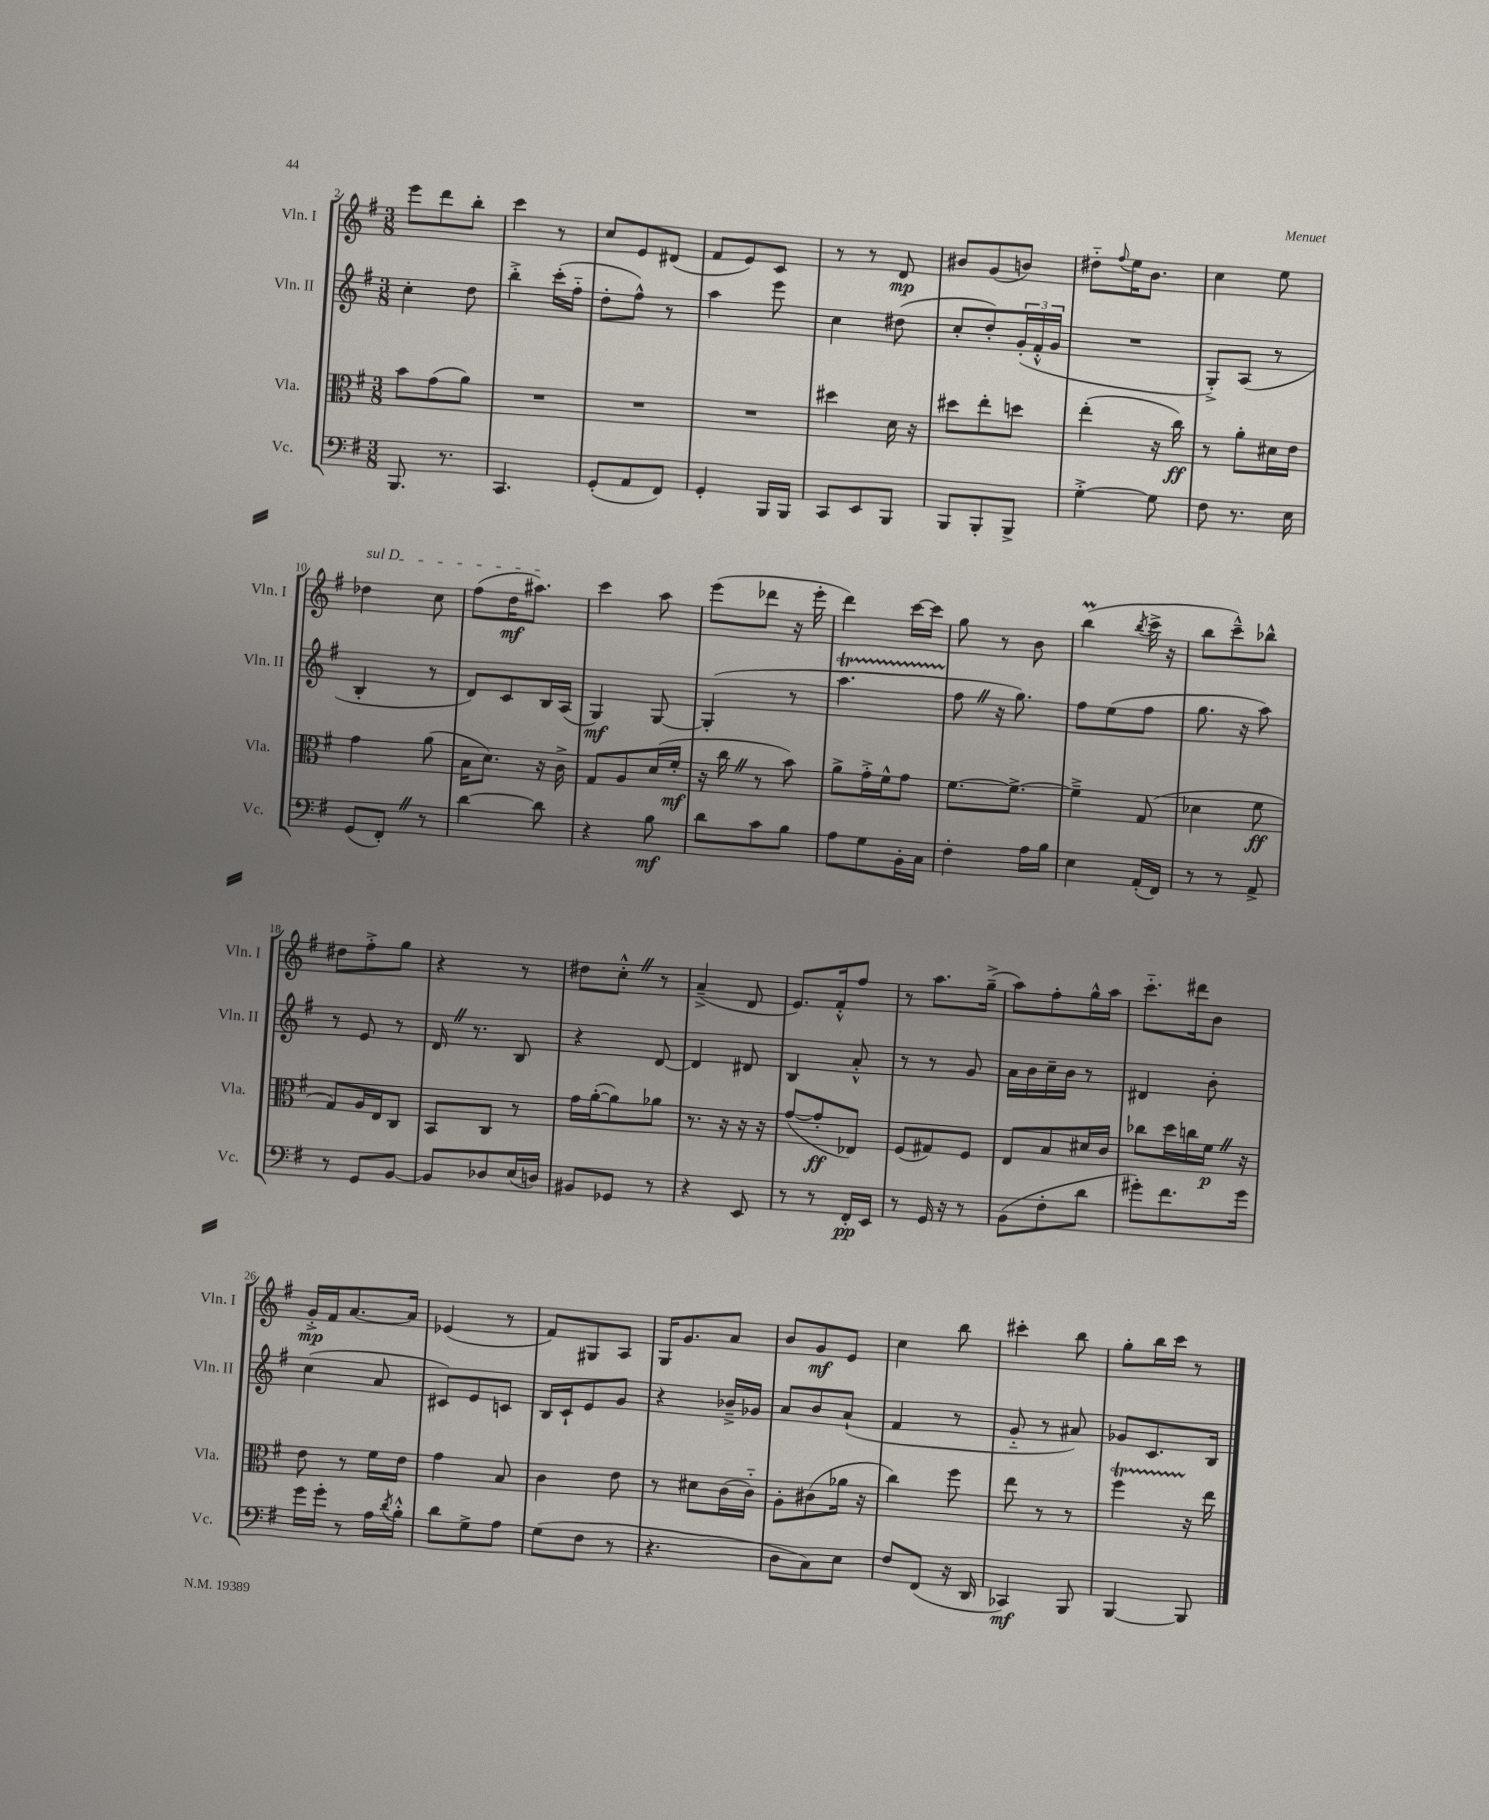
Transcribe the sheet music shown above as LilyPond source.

<<
\new StaffGroup <<
\new Staff = "s0" \with { instrumentName = "Vln. I" shortInstrumentName = "Vln. I" } {
    \clef treble \key g \major \numericTimeSignature \time 3/8
    e'''8 d'''8 b''8-. |
    c'''4 r8 |
    c''8 e'8 dis'8( |
    fis'8 e'8) c'8 |
    r8 r8 d'8\mp |
    bis'8 g'8( b'8) |
    dis''8-_ \appoggiatura { fis''8 } e''16 b'8. |
    c''4 e''8 |
    \once \override TextSpanner.bound-details.left.text = \markup { \italic "sul D" } des''4\startTextSpan c''8 |
    fis''8( d''16\mf ais''8.\stopTextSpan) |
    c'''4 a''8 |
    e'''8( des'''8 r16 e'''16-. |
    d'''4) c'''16~ c'''16 |
    g''8 r8 b'8 |
    b''4\prall( \acciaccatura { b''8 } c'''16-> r16 |
    b''8 c'''8---^) bes''8-^ |
    dis''8 fis''8-.-> g''8 |
    r4 r8 |
    dis''8 c''8-.-^ \once \override BreathingSign.text = \markup { \musicglyph "scripts.caesura.straight" } \breathe r8 |
    a'4--->( d'8 |
    e'8.) fis'16-.-^ fis''8 |
    r8 a''8. g''16--->( |
    a''8) fis''8-. g''16-^ a''16 |
    c'''8.-_ dis'''16 b'8 |
    g'16-.->\mp fis'16 a'8.~ a'16 |
    ees'4( r8 |
    fis'8) gis8 a8 |
    g16 g'8. a'8 |
    b'8 g'8\mf e'8 |
    c''4 b''8 |
    cis'''4-. b''8 |
    g''8-. b''16 c'''16 r8 \bar "|." |
}
\new Staff = "s1" \with { instrumentName = "Vln. II" shortInstrumentName = "Vln. II" } {
    \clef treble \key g \major \numericTimeSignature \time 3/8
    c''4-. d''8 |
    b''4-.-> c'''16-.( fis''16-_ |
    d''8-. fis''8-^) r8 |
    a''4 e'''8 |
    c''4 dis''8( |
    c''8-. d''8-.) \tuplet 3/2 { g'16-.( fis'16-.-^ g'16 } |
    R4. |
    g8-.->) a8( r8 |
    b4-. r8 |
    d'8) c'8 b16 a16( |
    g4\mf) g8~ |
    g4-.( r8 |
    a''4.\startTrillSpan |
    fis''8\stopTrillSpan \once \override BreathingSign.text = \markup { \musicglyph "scripts.caesura.straight" } \breathe r16 g''8.) |
    fis''8 e''8( fis''8 |
    g''8. r16 a''8) |
    r8 e'8 r8 |
    d'16 \once \override BreathingSign.text = \markup { \musicglyph "scripts.caesura.straight" } \breathe r8. b8 |
    r4 d'8~ |
    d'4 dis'8 |
    b4 a'8-.-^ |
    r8 r8 g'8 |
    a'16 b'16 c''16-- b'16 r8 |
    dis'4 b'8-. |
    c''4( a'8 |
    cis'8) e'8 c'8 |
    b16 c'16-! e'8 g'8 |
    r4 bes'16---> ges'16 |
    a'8 b'8 a'8-!( |
    fis'4 r8 |
    g'8-_ r8 ais'8) |
    ges'8 c'8. b16 \bar "|." |
}
\new Staff = "s2" \with { instrumentName = "Vla." shortInstrumentName = "Vla." } {
    \clef alto \key g \major \numericTimeSignature \time 3/8
    b'8 g'8( a'8) |
    R4. |
    R4. |
    R4. |
    dis''4 d'16 r16 |
    dis''8 e''8-. d''8 |
    e''4-.( r16 c''16\ff) |
    r8 a'8-. dis'16 e'16 |
    g'4 a'8( |
    b16 d'8.) r16 c'16-> |
    g8 a8 d'16( fis'16-.\mf |
    r16 c''16 \once \override BreathingSign.text = \markup { \musicglyph "scripts.caesura.straight" } \breathe r8 b'8) |
    a'8-> g'16-.-> fis'16-^ g'8 |
    fis'8.~ fis'8.~-> |
    fis'4---> g8( |
    des'4 fis'8\ff |
    g8) a16 e16 c8 |
    b,8 c8 r8 |
    g'16 a'16~-.( a'8) aes'8 |
    r8. r16 r16 r16 |
    g'8~( g'8-.\ff ees8) |
    fis8( gis8) fis8 |
    e8 b8 dis'16 c'16 |
    ces''8 d''16 c''16 fis'16\p \once \override BreathingSign.text = \markup { \musicglyph "scripts.caesura.straight" } \breathe r16 |
    e'8 r8 fis'16 e'16 |
    g'4 b8 |
    c'4 e'8 |
    r8 dis'8 c'16( c'16-_) |
    a8-. cis'8( aes'16 r16 |
    c''4) fis''8 |
    e''8 r8 r8 |
    fis''4\startTrillSpan r16\stopTrillSpan e''16 \bar "|." |
}
\new Staff = "s3" \with { instrumentName = "Vc." shortInstrumentName = "Vc." } {
    \clef bass \key g \major \numericTimeSignature \time 3/8
    b,,8. r8. |
    c,4. |
    g,8-.( a,8 fis,8) |
    g,4-. b,,16 b,,16 |
    c,8 e,8 b,,8 |
    b,,8 b,,8-. b,,8-> |
    g4~-.-> g8 |
    fis8 r8. e16 |
    g,8( fis,8-.) \once \override BreathingSign.text = \markup { \musicglyph "scripts.caesura.straight" } \breathe r8 |
    d'4~ d'8 |
    r4 b8\mf |
    d'8 c'8 b8 |
    a8 g8 b,16-. c16 |
    fis4-. a16 b16 |
    e4 a,16-.( fis,16) |
    r8 r8 a,8-> |
    r8 g,8 b,8~ |
    b,8 des8 e16( d16) |
    bis,8 ges,8 r8 |
    r4 e,8 |
    r8 r8 fis,16-.\pp e,16 |
    r8 g,16 r16 r8 |
    b,8( fis8-. d'8 |
    gis'8-.) fis'8. gis'16 |
    g'16 g'16-. r8 a16 \acciaccatura { d'8 } b16-.-^ |
    d'8 g8-> a8 |
    g8( fis8 r8 |
    r4. |
    d8 c8) e8 |
    fis8 fis,8( r16 d,16 |
    ces,4\mf) b,,8 |
    b,,4~ b,,8 \bar "|." |
}
>>
>>
\layout { \context { \Score currentBarNumber = #2 } }
